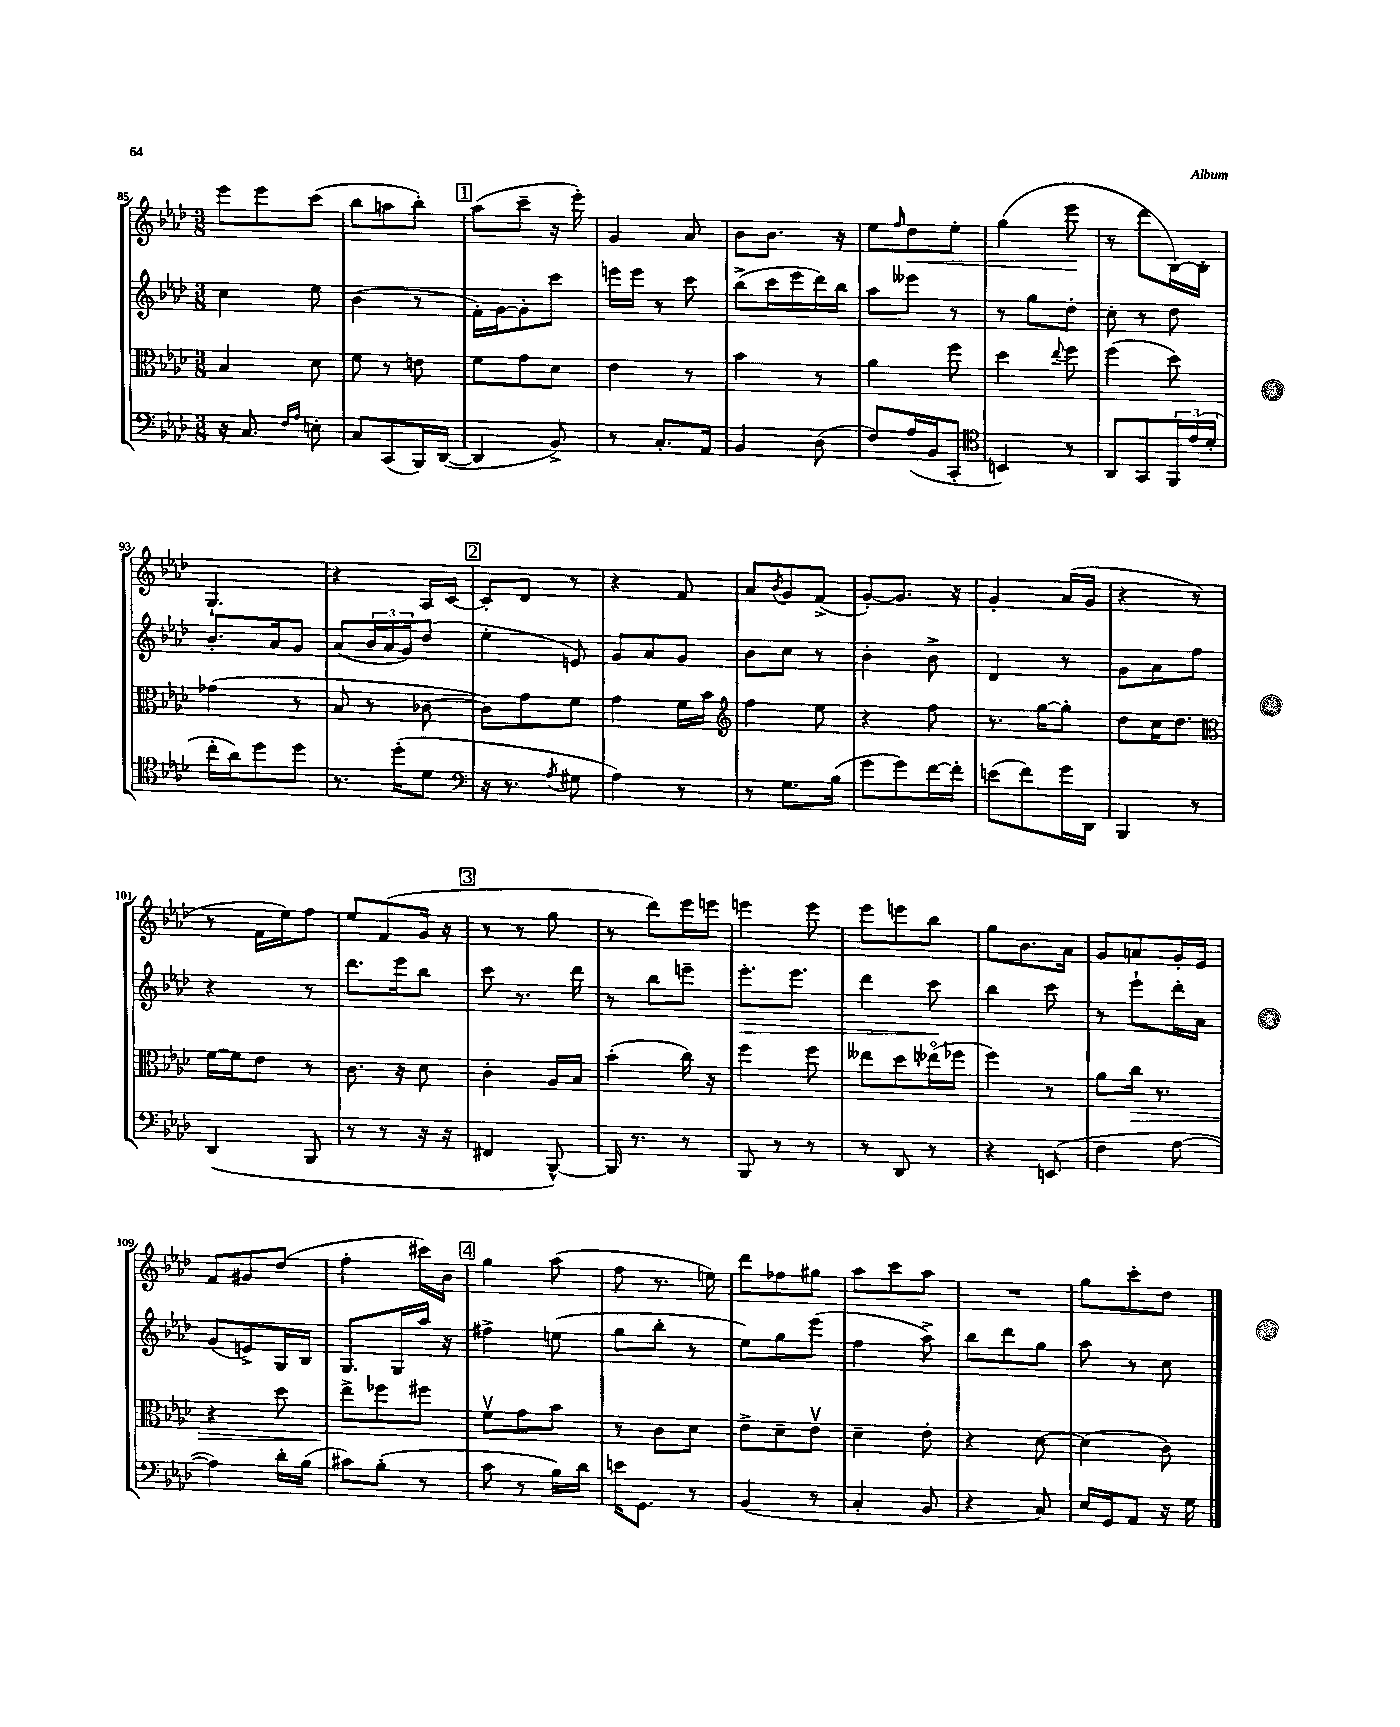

**kern	**kern	**dynam	**kern	**dynam	**kern	**dynam
*part4	*part3	*part3	*part2	*part2	*part1	*part1
*staff4	*staff3	*staff3	*staff2	*staff2	*staff1	*staff1
*clefF4	*clefC3	*	*clefG2	*	*clefG2	*
*k[b-e-a-d-]	*k[b-e-a-d-]	*	*k[b-e-a-d-]	*	*k[b-e-a-d-]	*
*M3/8	*M3/8	*	*M3/8	*	*M3/8	*
=85	=85	=85	=85	=85	=85	=85
16r	4B-/	.	4cc\	.	8eee-\L	.
8.C/	.	.	.	.	.	.
.	.	.	.	.	8eee-\	.
16qqF/LL	.	.	.	.	.	.
16qqA-/JJ	.	.	.	.	.	.
8En'\	8d-\	.	8ee-\	.	(8ccc\J	.
=86	=86	=86	=86	=86	=86	=86
8C/L	8f\	.	(4b-\	.	8bb-\L	.
(8CC/	8r	.	.	.	8aan\	.
16BBB-/L)	8en\	.	8r	.	8bb-'\J)	.
([16DD-/JJ	.	.	.	.	.	.
!!LO:REH:place=s1:t=1
=87	=87	=87	=87	=87	=87	=87
4DD-/]	8f\L	.	16f'\LL)	.	(8aa-\L	.
.	.	.	[16g\J	.	.	.
.	8g\	.	8g'\]	.	8ccc~\J	.
8BB-^/)	8d-\J	.	8ccc\J	.	16r	.
.	.	.	.	.	16eee-'\)	.
=88	=88	=88	=88	=88	=88	=88
8r	4e-\	.	16eeen\LL	.	4g/	.
.	.	.	16eee\JJ	.	.	.
8.C'/L	.	.	8r	.	.	.
.	8r	.	8ccc\	.	8a-/	.
16AA-/Jk	.	.	.	.	.	.
=89	=89	=89	=89	=89	=89	=89
4BB-/	4b-\	.	(8bb-^\L	.	8b-\L	.
.	.	.	16ccc\L	.	8.b-\J	.
.	.	.	16eee-\	.	.	.
(8D-\	8r	.	16ddd-\)	.	.	.
.	.	.	16bb-\JJ	.	16r	.
=90	=90	=90	=90	=90	=90	=90
8F/L)	4a-\	.	8aa-\L	.	8ee-\L	.
.	.	.	.	.	16qqff/	.
!	!	!	!	!	!	!LO:HP:b
(16A-/L	.	.	8eee--X\J	.	8dd-\	<
16BB-/J	.	.	.	.	.	.
8CC'/J	8ff\	.	8r	.	8ee-'\J	.
=91	=91	=91	=91	=91	=91	=91
*clefC4	*	*	*	*	*	*
4BBn/)	4dd-\	.	8r	.	(4gg\	.
.	.	.	8gg\L	.	.	.
.	8qqee-/	.	.	.	.	.
8r	8ff\	.	8dd-'\J	.	8eee-\	.
.	.	.	.	.	.	[
=92	=92	=92	=92	=92	=92	=92
8AA-/L	(4ff\	.	8cc'\	.	8r	.
8GG/	.	.	8r	.	8ddd-\L	.
24FF/L	8dd-\)	.	8dd-\	.	[16B-\L)	.
(24e-/	.	.	.	.	.	.
.	.	.	.	.	16B-'\JJ]	.
24d-'/JJ	.	.	.	.	.	.
!!LO:LB:g=z
=93	=93	=93	=93	=93	=93	=93
16cc'\LL	(4g-X\	.	8.b-'/L	.	4.G`/	.
16a-\J)	.	.	.	.	.	.
8dd-\	.	.	.	.	.	.
.	.	.	16a-/k	.	.	.
8dd-\J	8r	.	8g/J	.	.	.
=94	=94	=94	=94	=94	=94	=94
8.r	8B-/	.	(8a-/L	.	4r	.
.	8r	.	24b-/L	.	.	.
.	.	.	24a-/	.	.	.
(16dd-'\KL	.	.	.	.	.	.
.	.	.	24g/J)	.	.	.
8d-\J	[8c-X\	.	(8dd-/J	.	16A-/LL	.
.	.	.	.	.	[16c/JJ	.
!!LO:REH:place=s1:t=2
=95	=95	=95	=95	=95	=95	=95
*clefF4	*	*	*	*	*	*
16r	8c-\L])	.	4ee-'\	.	8c'/L]	.
8.r	.	.	.	.	.	.
.	8g\	.	.	.	8d-/J	.
8qA-/	.	.	.	.	.	.
8G#X\	8f\J	.	8en/)	.	8r	.
=96	=96	=96	=96	=96	=96	=96
4A-\)	4g\	.	8g/L	.	4r	.
.	.	.	8a-/	.	.	.
8r	16f\LL	.	8g/J	.	8f/	.
.	16b-\JJ	.	.	.	.	.
=97	=97	=97	=97	=97	=97	=97
*	*clefG2	*	*	*	*	*
8r	4ff\	.	8b-\L	.	8a-/L	.
.	.	.	.	.	8qb-/	.
8.G\L	.	.	8cc\J	.	8g/	.
.	8ee-\	.	8r	.	(8f^/J	.
(16B-\Jk	.	.	.	.	.	.
=98	=98	=98	=98	=98	=98	=98
8g\L	4r	.	4b-'\	.	[8g'/L)	.
8g\)	.	.	.	.	8.g/J]	.
[16f\L	8ff\	.	8b-^\	.	.	.
16f'\JJ]	.	.	.	.	16r	.
=99	=99	=99	=99	=99	=99	=99
(8en\L	8.r	.	4d-/	.	4g'/	.
8f\)	.	.	.	.	.	.
.	[16gg\KL	.	.	.	.	.
16g\L	8gg'\J]	.	8r	.	(16a-/LL	.
16DD-\JJ	.	.	.	.	16g/JJ	.
=100	=100	=100	=100	=100	=100	=100
4BBB-/	8dd-\L	.	8g\L	.	4r	.
.	16cc\K	.	8a-\	.	.	.
.	8.dd-\J	.	.	.	.	.
8r	.	.	8ff\J	.	8r	.
!!LO:LB:g=z
=101	=101	=101	=101	=101	=101	=101
*	*clefC3	*	*	*	*	*
(4DD-/	[16f\LL	.	4r	.	8r	.
.	16f\J]	.	.	.	.	.
.	8e-\J	.	.	.	16f\LL	.
.	.	.	.	.	16ee-\J)	.
8BBB-/	8r	.	8r	.	8ff\J	.
=102	=102	=102	=102	=102	=102	=102
8r	8.c\	.	8.ddd-\L	.	8ee-/L	.
8r	.	.	.	.	(8f/	.
.	16r	.	16eee-\k	.	.	.
16r	8d-\	.	8bb-\J	.	16g/Jk	.
16r	.	.	.	.	16r	.
!!LO:REH:place=s1:t=3
=103	=103	=103	=103	=103	=103	=103
4FF#X/	4c'\	.	8ccc\	.	8r	.
.	.	.	8.r	.	8r	.
[8BBB-^^/)	16A-/LL	.	.	.	8gg\	.
.	16B-/JJ	.	16ddd-\	.	.	.
=104	=104	=104	=104	=104	=104	=104
16BBB-/]	(4b-'\	.	8r	.	8r	.
8.r	.	.	.	.	.	.
.	.	.	8bb-\L	.	8ddd-\L)	.
8r	16cc\)	.	8eeen~\J	.	16eee-\L	.
.	16r	.	.	.	16eeen\JJ	.
=105	=105	=105	=105	=105	=105	=105
!	!	!	!	!LO:HP:b	!	!
8BBB-/	4ff\	.	8.eee-'\L	>	4eeen\	.
8r	.	.	.	.	.	.
.	.	.	8.eee-\J	.	.	.
8r	8ff\	.	.	.	8eee\	.
=106	=106	=106	=106	=106	=106	=106
8r	8ee--X\L	.	4ddd-\	.	8eee-\L	.
8DD-/	8dd-\	.	.	.	8eeen\	.
8r	(16ee-X\L	.	8ccc\	.	8bb-\J	.
.	16ff-X\JJ	.	.	.	.	.
.	.	.	.	]	.	.
=107	=107	=107	=107	=107	=107	=107
4r	4ff\)	.	4bb-\	.	8gg\L	.
.	.	.	.	.	8.b-\	.
(8EEn/	8r	.	8ccc\	.	.	.
.	.	.	.	.	16a-\Jk	.
=108	=108	=108	=108	=108	=108	=108
4F\	8a-\L	.	8r	.	8g/L	.
!	!	!LO:HP:b	!	!	!	!
.	16cc\Jk	>	8eee-`\L	.	8an/	.
.	8.r	.	.	.	.	.
[8A-\	.	.	16ddd-'\L	.	16g'/L	.
.	.	.	16a-\JJ	.	16e-/JJ	.
!!LO:LB:g=z
=109	=109	=109	=109	=109	=109	=109
4A-\])	4r	.	(8g/L	.	8f/L	.
.	.	.	8en^/)	.	8g#X/	.
16d-'\LL	8dd-\	.	16G/L	.	(8dd-/J	.
(16B-\JJ	.	.	16B-/JJ	.	.	.
=110	=110	=110	=110	=110	=110	=110
8c#X\L)	8ee-^\L	.	8.G/L	.	4ff'\	.
(8B-'\J	8ff-X\	]	.	.	.	.
.	.	.	16G/L	.	.	.
8r	8ff#X\J	.	16aa-/JJ	.	16ccc#X\LL)	.
.	.	.	16r	.	16b-\JJ	.
!!LO:REH:place=s1:t=4
=111	=111	=111	=111	=111	=111	=111
8c\	8fv\L	.	4ff#X^\	.	4gg\	.
8r	8g\	.	.	.	.	.
16B-\LL)	8b-\J	.	(8een\	.	(8aa-\	.
16d-\JJ	.	.	.	.	.	.
=112	=112	=112	=112	=112	=112	=112
16en\KL	8r	.	8gg\L	.	8ff\	.
8.GG\J	.	.	.	.	.	.
.	8c\L	.	8bb-'\J	.	8.r	.
8r	8d-\J	.	8r	.	.	.
.	.	.	.	.	16een\)	.
=113	=113	=113	=113	=113	=113	=113
(4BB-/	8e-^\L	.	8ee-\L)	.	8ddd-\L	.
.	8d-~\	.	8gg\	.	8ff-X\	.
8r	8e-v\J	.	(8eee-\J	.	8gg#X\J	.
=114	=114	=114	=114	=114	=114	=114
4C'/	4d-~\	.	4ff\	.	8aa-\L	.
.	.	.	.	.	8ccc\	.
8BB-/	8e-'\	.	8aa-^\)	.	8aa-\J	.
=115	=115	=115	=115	=115	=115	=115
4r	4r	.	8bb-\L	.	4.r	.
.	.	.	8ddd-\	.	.	.
8C/)	[8d-\	.	8gg\J	.	.	.
=116	=116	=116	=116	=116	=116	=116
16E-/LL	(4d-\]	.	8aa-\	.	8gg\L	.
16GG/J	.	.	.	.	.	.
8AA-/J	.	.	8r	.	8ccc'\	.
16r	8c\)	.	8cc\	.	8dd-\J	.
16G\	.	.	.	.	.	.
==	==	==	==	==	==	==
*-	*-	*-	*-	*-	*-	*-
